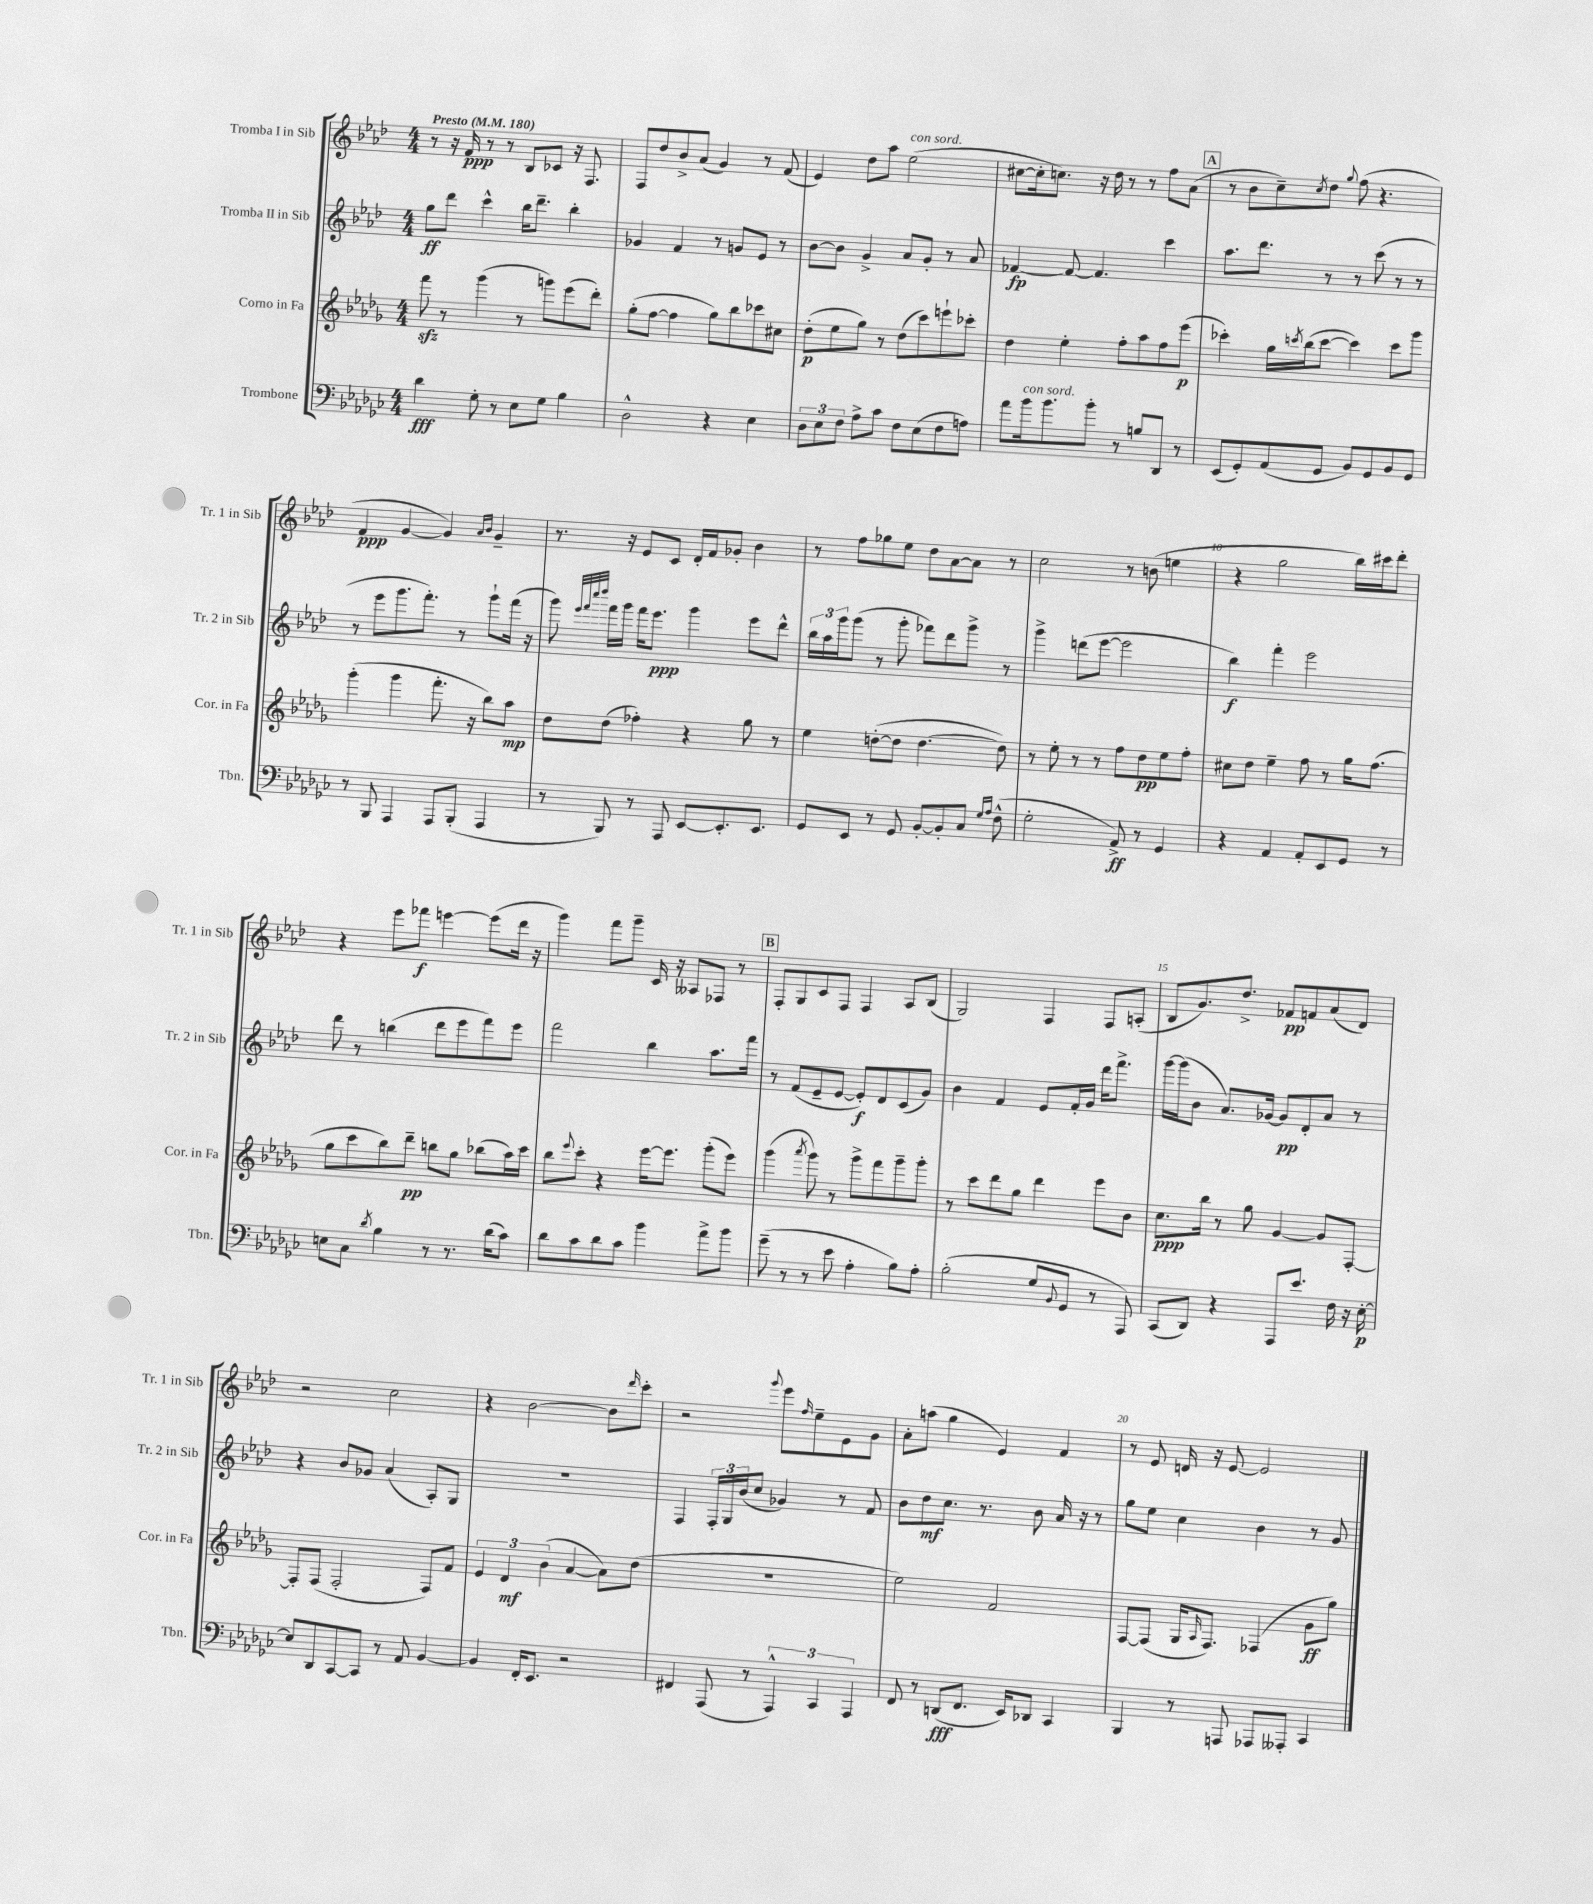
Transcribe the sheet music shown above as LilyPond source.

<<
\new StaffGroup <<
\new Staff = "s0" \with { instrumentName = "Tromba I in Sib" shortInstrumentName = "Tr. 1 in Sib" } {
    \clef treble \key aes \major \numericTimeSignature \time 4/4 \tempo "Presto" 4 = 180
    r8 r16 f'16\ppp r8 r8 bes8 ces'8 r16 f8. |
    f8 des''8 bes'8-> aes'8( g'4) r8 f'8( |
    ees'4) des''8 aes''8 ees''2^\markup { \italic "con sord." }( |
    cis''8~ cis''16-. c''8.) r16 des''16 r8 r8 f''8 aes'8( |
    \mark \markup { \box "A" } r8 bes'8 c''8--) \acciaccatura { c''8 } des''8 \appoggiatura { g''8 } f''8( r4. |
    f'4\ppp g'4~ g'4) \grace { aes'16 bes'16 } g'4-- |
    r8. r16 ees'8 c'8 des'16-. f'16 ges'8-. bes'4 |
    r8 f''8 ges''8 ees''8 des''8 aes'8~ aes'8 r8 |
    c''2 r8 b'8( e''4 |
    r4 g''2 bes''16) cis'''16 des'''8-. |
    r4 ees'''8 fes'''8\f e'''4~ e'''8( des'''16 r16 |
    g'''4) f'''8 g'''8-- c'16 r16 aeses8 fes8 r8 |
    \mark \markup { \box "B" } f8-. g8 c'8 f8 f4 aes8 bes8( |
    g2) f4 f8 a8-.( |
    bes8 g'8.) des''8.-> fes'8\pp f'8 aes'8( des'8) |
    r2 c''2 |
    r4 bes'2~ bes'8 \grace { des'''16 } c'''8-. |
    r2 \appoggiatura { g'''8 } ees'''8 \grace { f''16 } ees''8-- ees'8 g'8 |
    aes'8-. a''8( g''4 ees'4) f'4 |
    r8 ees'8 d'16 r16 ees'8~ ees'2 \bar "|." |
}
\new Staff = "s1" \with { instrumentName = "Tromba II in Sib" shortInstrumentName = "Tr. 2 in Sib" } {
    \clef treble \key aes \major \numericTimeSignature \time 4/4
    g''8\ff des'''8 c'''4-^ bes''16 des'''8.-- bes''4-. |
    ges'4 f'4 r8 g'8 ees'8 r8 |
    bes'8~ bes'8 g'4-> aes'8 g'8-. r8 aes'8 |
    fes'4~\fp fes'8~ fes'4. c'''4 |
    \mark \markup { \box "A" } aes''8. des'''8. r8 r8 c'''8( r8 r8 |
    r8 ees'''8 g'''8. f'''8.-.) r8 g'''8-! f'''16( r16 |
    g'''8) \grace { ees'''32 f'''32 c''''32 des''''32 } f'''16 g'''16 f'''16 ees'''8.\ppp g'''4 ees'''8 des'''8-^ |
    \tuplet 3/2 { bes''16 aes''16 g'''16 } g'''8( r8 g'''8-. fes'''8) des'''8 g'''8-> r8 |
    g'''4-> d'''8( ees'''8~ ees'''2 |
    bes''4\f) f'''4-. ees'''2 |
    des'''8 r8 b''4( des'''8 ees'''8 f'''8) ees'''8 |
    f'''2 bes''4 aes''8. f'''16 |
    \mark \markup { \box "B" } r8 f'8( ees'8-- ees'8~ ees'8-.\f) des'8 c'8( g'8) |
    bes'4 f'4 ees'8 f'16-. g'16 des'''16 f'''8.-> |
    g'''16~ g'''16( bes'8 aes'8.) ges'16~ ges'8\pp des'8-. aes'8 r8 |
    r4 bes'8 ges'8 aes'4( aes8-.) g8 |
    R1 |
    f4 \tuplet 3/2 { f16-. g16 bes'16( } c''8 ges'4) r8 f'8 |
    bes'8 des''8\mf c''8. r8. bes'8 aes'16 r16 r8 |
    g''8 ees''8 c''4 bes'4 r8 g'8 \bar "|." |
}
\new Staff = "s2" \with { instrumentName = "Corno in Fa" shortInstrumentName = "Cor. in Fa" } {
    \clef treble \key des \major \numericTimeSignature \time 4/4
    f'''8\sfz r8 ges'''4( r8 g'''8) ees'''8( des'''8-.) |
    ges''8-.( f''8~ f''4 ges''8) bes''8 ces'''8 cis''8 |
    des''8-.\p( ees''8 ges''8) r8 des''8( c'''8) e'''8-! ces'''8-. |
    des''4 ees''4-. f''8-. aes''8 f''8 ees'''8\p( |
    \mark \markup { \box "A" } ces'''4-.) ges''16 \acciaccatura { c'''8 } bes''16( c'''8~ c'''4) c'''8 ges'''8 |
    ges'''4-.( ges'''4 f'''8.-. r16 bes''8) aes''8\mp |
    des''8 des''8( fes''4-.) r4 ges''8 r8 |
    ees''4 d''8~-.( d''8 d''4.~ d''8) |
    r8 ees''8-. r8 r8 f''8 des''8\pp ees''8 f''8-. |
    cis''8 des''8 ees''4-- f''8 r8 ges''16 f''8.( |
    ges''8 c'''8 bes''8) des'''8--\pp b''8 ges''8 bes''8( aes''16) c'''16 |
    bes''8 \appoggiatura { ees'''8 } c'''8-. r4 ees'''16~ ees'''8. ges'''8-.( ees'''8) |
    \mark \markup { \box "B" } ges'''4( \acciaccatura { aes'''8 } ges'''8) r8 ges'''8-> f'''8 ges'''8-- ges'''8-. |
    r8 c'''8 des'''8 ges''8 des'''4 ees'''8 bes'8 |
    c''8.\ppp bes''16 r8 ges''8 ges'4~ ges'8 f8~-. |
    f8-. f8( f2-. f8) f'8 |
    \tuplet 3/2 { ees'4 des'4\mf bes'4( } aes'4~ aes'8) des''8( |
    R1 |
    ees''2) f'2 |
    f8~ f8( ges16 \grace { aes16 } f8.) fes4( ges'8\ff ges''8) \bar "|." |
}
\new Staff = "s3" \with { instrumentName = "Trombone" shortInstrumentName = "Tbn." } {
    \clef bass \key ges \major \numericTimeSignature \time 4/4
    des'4\fff ges8-. r8 ees8 ges8 bes4 |
    des2-^ r4 ees4 |
    \tuplet 3/2 { des8 ees8 f8 } aes8-> ces'8 f8 ees8( f8 a8) |
    aes'8 bes'16^\markup { \italic "con sord." } bes'8. bes'8-. r8 b8 des,8 r8 |
    \mark \markup { \box "A" } ees,8( ges,8-.) aes,8( ges,8 bes,8) ges,8 bes,8 ges,8 |
    r8 bes,,8 aes,,4 aes,,8 bes,,8-.( aes,,4 |
    r8 bes,,8) r8 aes,,8 ees,8~ ees,8.-. ees,8. |
    ges,8 ees,8 r8 ges,8 bes,8~-. bes,8-. ces8 \grace { ges16 aes16 } f8-^( |
    ges2-. aes,8->\ff) r8 ges,4 |
    r4 aes,4 aes,8-. ees,8 ges,8 r8 |
    e8 ces8 \acciaccatura { des'8 } bes4 r8 r8. des'16( ces'8) |
    des'8 ces'8 des'8 ces'8 bes'4 aes'8-> bes'8 |
    \mark \markup { \box "B" } ges'8--( r8 r8 ees'8 aes4-. bes8) aes8-. |
    bes2-.( ges8 \appoggiatura { bes,8 } ges,8 r8 aes,,8) |
    ces,8( des,8) r4 aes,,8 ees'8. f16 r16 ees16~-.\p |
    ees8 des,8 ces,8~ ces,8 r8 aes,8 bes,4~ |
    bes,4 f,16-. ees,8. r2 |
    fis,4 aes,,8( r8 \tuplet 3/2 { aes,,4-^) ces,4 aes,,4 } |
    f,8 r8 d,8\fff( f,8. ees,16) des,8 ces,4 |
    bes,,4 r8 a,,8 aes,,8 aeses,,8-. ces,4 \bar "|." |
}
>>
>>
\layout { \context { \Score \override BarNumber.break-visibility = ##(#f #t #t) barNumberVisibility = #(every-nth-bar-number-visible 5) } }
